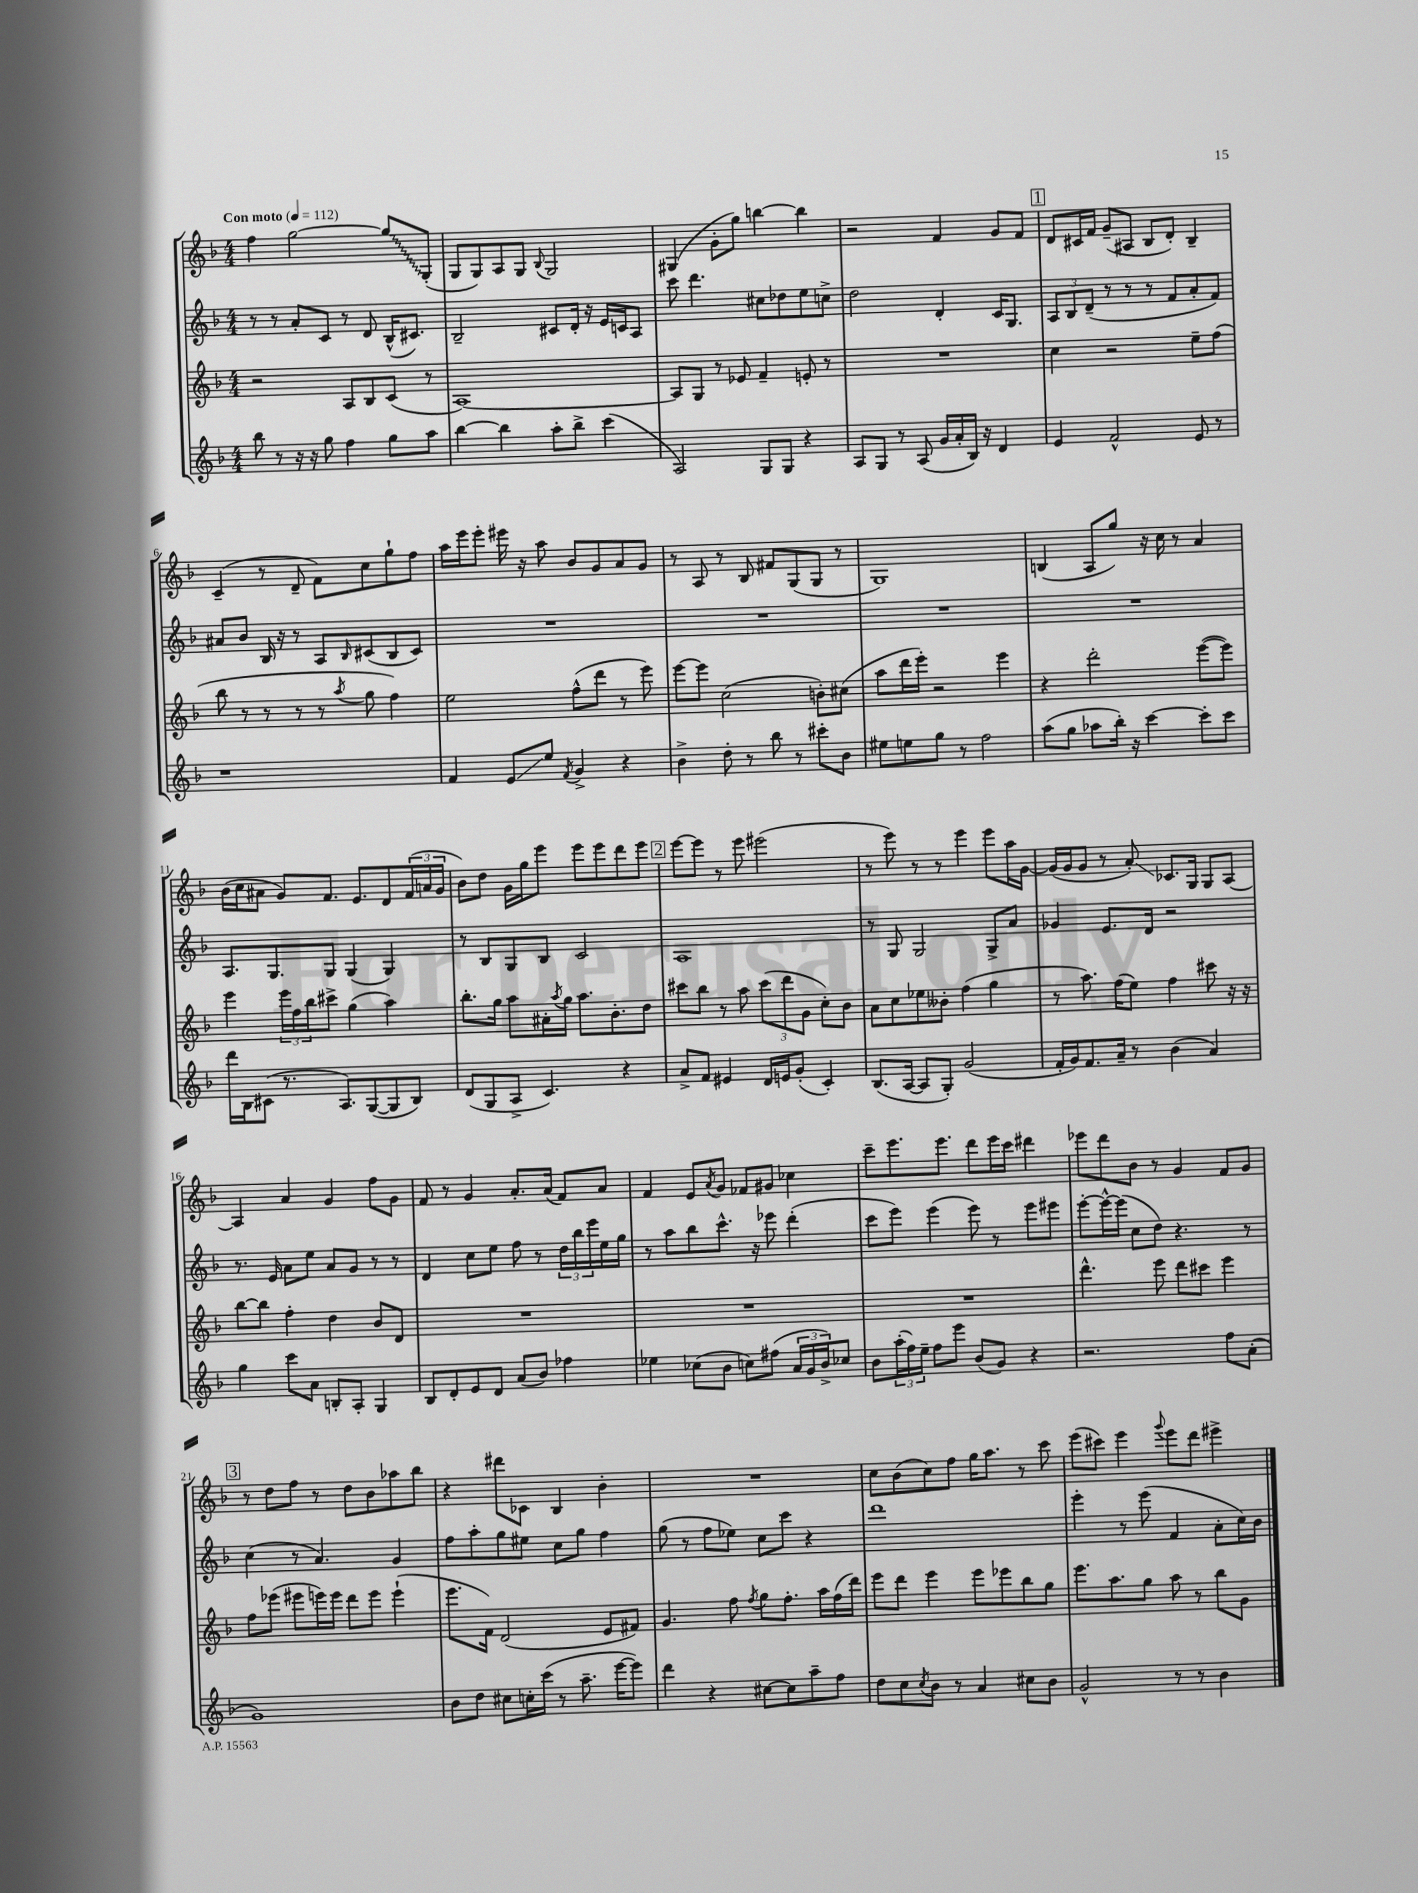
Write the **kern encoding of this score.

**kern	**kern	**kern	**kern
*staff4	*staff3	*staff2	*staff1
*clefG2	*clefG2	*clefG2	*clefG2
*k[b-]	*k[b-]	*k[b-]	*k[b-]
*M4/4	*M4/4	*M4/4	*M4/4
*MM112	*MM112	*MM112	*MM112
8bb-	2r	8r	4ff
8r	.	8r	.
16r	.	8a'	[2gg
16r	.	.	.
8gg	.	8c	.
4ff	8A	8r	.
.	8B-	8d	.
8gg	(8c	(16B-^^	8gg]
.	.	8.c#)	.
8aa	8r	.	(8G'
=	=	=	=
[4bb-	[1A)	2B-~	8G
.	.	.	8G)
4bb-]	.	.	8A
.	.	.	8G
.	.	.	8qqB-
8aa'	.	8c#	2G
8bb-^	.	16d'	.
.	.	16r	.
(4ccc	.	16e	.
.	.	16c	.
.	.	8A	.
=	=	=	=
2A)	8A]	8ccc	(4G#
.	8G	4.ddd	.
.	8r	.	8g'
.	8e-	.	8gg)
8G	4f~	8cc#	[4bb
8G	.	8dd-	.
4r	8e'	8ee	4bb]
.	8r	8cc^	.
=	=	=	=
8A	1r	2dd	2r
8G	.	.	.
8r	.	.	.
(8A	.	.	.
16g	.	4d'	4f
16a'	.	.	.
16B-)	.	.	.
16r	.	.	.
4d	.	16c	8g
.	.	8.G	.
.	.	.	8f
=	=	=	=
4e	4cc	12A	8d
.	.	12B-	.
.	.	.	16c#
.	.	(12d~	.
.	.	.	16f
2f^^	2r	8r	(8g~
.	.	8r	8A#
.	.	8r	8B-
.	.	8f	8d')
8e	8ee~	8a'	4B-~
8r	(8ff	8f)	.
=	=	=	=
1r	8bb-	8a#	(4c~
.	8r	8b-	.
.	8r	16B-	8r
.	.	16r	.
.	8r	8r	8d~
.	8r	8A	8f)
.	8qaa	16qqB-	.
.	8gg	(8c#	8cc
.	4ff)	8B-	8gg`
.	.	8c#)	8ff
=	=	=	=
4f	2ee	1r	16aa
.	.	.	16eee
.	.	.	8eee'
8e	.	.	16eee#
.	.	.	16r
8ee	.	.	8aa
8qf	.	.	.
4g^	(8ff^^	.	8b-
.	8ddd	.	8g
4r	8r	.	8a
.	8eee)	.	8g
=	=	=	=
4b-^	[8eee	1r	8r
.	8eee]	.	8A
8dd'	(2cc	.	8r
8r	.	.	8B-
8bb-	.	.	8f#
8r	.	.	(8G
8ccc#'	8b')	.	8G
8b-	(8cc#	.	8r
=	=	=	=
8ee#	8aa	1r	1G)
8ee	16ddd	.	.
.	16eee')	.	.
8gg	2r	.	.
8r	.	.	.
2ff	.	.	.
.	4eee	.	.
=	=	=	=
(8aa	4r	1r	(4B
8gg	.	.	.
8aa-	2ddd'	.	8A
16bb-')	.	.	8gg)
16r	.	.	.
[4ccc	.	.	16r
.	.	.	16cc
.	.	.	8r
8ccc']	([8eee	.	4a
8ccc	8eee])	.	.
=	=	=	=
16ddd	4eee	8.A	(16b-
16B-	.	.	16cc
(8c#	.	.	8a#
.	.	8.G	.
8.r	24eee	.	8g)
.	24ff	.	.
.	24bb-	.	.
.	8ccc#^	8G	8.f
8.A)	.	.	.
.	(4gg	(4G	.
.	.	.	8.e
([8G	.	.	.
8G]	4aa)	4G)	8d
8B-)	.	.	(24f
.	.	.	24a
.	.	.	24g
=	=	=	=
(8d	8.bb-'	8r	8b-)
8G	.	8B-	8dd
.	16gg	.	.
8A^	8aa	8G	16g
.	.	.	16gg
4.c)	16a#'	8B-	8eee
.	8qaa	.	.
.	16gg	.	.
.	8.aa	2c	8eee
.	.	.	8eee
.	8.b-'	.	.
4r	.	.	8ddd
.	8dd	.	8eee
=	=	=	=
8a^	8ccc#	1A	[8eee
8f	8bb-	.	8eee]
4e#	8r	.	8r
.	8aa	.	8eee
16d	(12ccc#	.	(2eee#
16e	.	.	.
.	12ddd	.	.
(8g'	.	.	.
.	12g	.	.
4c')	8cc')	.	.
.	8b-	.	.
=	=	=	=
(8.B-	8a	8r	8r
.	8cc	8G	8eee)
[16A	.	.	.
8A]	8ee-	2G	8r
8G')	8b--'	.	8r
(2g	(4ff	.	4eee
.	4gg	8G^	8eee
.	.	8a	16aa
.	.	.	[16g
=	=	=	=
16f'	8r	4g-	(16g]
16g)	.	.	16g
8.f	8.aa)	.	8g
.	.	8.e	8r
16a~	(16ff	.	.
8r	8ee)	.	8a')
.	.	16d	.
(4b-	4ff	2r	8.c-
.	.	.	16G
4a)	8ccc#	.	8G
.	16r	.	[8A
.	16r	.	.
=	=	=	=
4gg	[8bb-	8.r	4A]
.	8bb-]	.	.
.	.	16e	.
8ccc	4ff'	8a	4a
8a	.	8ee	.
8B'	4dd	8a	4g
8A'	.	8g	.
4G	8b-	8r	8ff
.	8d	8r	8g
=	=	=	=
8B-	1r	4d	8f
8d'	.	.	8r
8e	.	8cc	4g
8d	.	8ee	.
(8a	.	8ff	8.a'
8b-)	.	8r	.
.	.	.	(16a
4ff-	.	24dd	8f)
.	.	24bb-	.
.	.	24eee	.
.	.	16ee	8a
.	.	16gg	.
=	=	=	=
4ee-	1r	8r	4f
.	.	8aa	.
(8cc-	.	8bb-	8e
.	.	.	8qa
8b-	.	8.ccc^^	8g
8cc)	.	.	8f-
.	.	16r	.
(8ff#	.	8eee-	8g#
24a	.	(4ddd'	4cc-
24g	.	.	.
24b-^)	.	.	.
8cc-	.	.	.
=	=	=	=
8b-	1r	8ccc	8ccc~
(24aa'	.	8eee)	8.eee
24ff)	.	.	.
24ee~	.	.	.
8ff	.	(4eee	.
.	.	.	8.eee
8eee	.	.	.
(8b-	.	8eee)	8ddd
8g)	.	8r	16eee
.	.	.	16ccc
4r	.	8eee	4ddd#
.	.	8eee#	.
=	=	=	=
2.r	4.ddd^^	[8eee'	8eee-
.	.	16eee^^_	8ddd
.	.	(16eee]	.
.	.	8cc	8b-
.	8eee	8dd)	8r
.	8ddd	4.r	4g
.	8ccc#	.	.
8ff	4eee	.	8f
(8a'	.	8r	8g
=	=	=	=
1g)	8ff	(4cc	8r
.	(8eee-	.	8dd
.	8eee#	8r	8ff
.	16eee)	4.a)	8r
.	16eee	.	.
.	8ddd	.	8dd
.	8eee	.	8b-
.	(4eee`	4g	8aa-
.	.	.	8bb-
=	=	=	=
8b-	8.eee	8ff	4r
8dd	.	8aa'	.
.	16f)	.	.
8cc#	(2d	8gg	8ddd#
16cc'	.	8ee#	8c-
(16ccc	.	.	.
8r	.	8cc	4B-
8.aa~	.	8gg	.
.	8e	4ff	4b-'
[16eee	.	.	.
8eee])	8f#)	.	.
=	=	=	=
4ddd	4.g	(8gg	1r
.	.	8r	.
4r	.	8ff	.
.	8ff	8ee-)	.
.	8qff	.	.
[8cc#	8gg	8cc	.
8cc#]	8.ff'	8ccc	.
8aa~	.	4r	.
.	16aa	.	.
8ff	(16ff	.	.
.	16ddd)	.	.
=	=	=	=
8dd	8eee	1ddd	8cc
8cc	8ddd	.	(8b-
8qcc	.	.	.
8b-	4eee	.	8cc)
8r	.	.	8ff
4a	8eee	.	16gg
.	.	.	8.aa
.	8eee-	.	.
8cc#	8bb-	.	8r
8b-	8gg	.	8ccc
=	=	=	=
2g^^	8.eee	4eee'	(8eee
.	.	.	8ccc#)
.	8.aa	.	.
.	.	8r	4eee
.	8gg	(8eee	.
.	.	.	8qqggg
8r	8aa	4f	8eee
8r	8r	.	8ddd
4b-	8bb-	8a'	4eee#^
.	8g	16cc)	.
.	.	16b-	.
==	==	==	==
*-	*-	*-	*-
